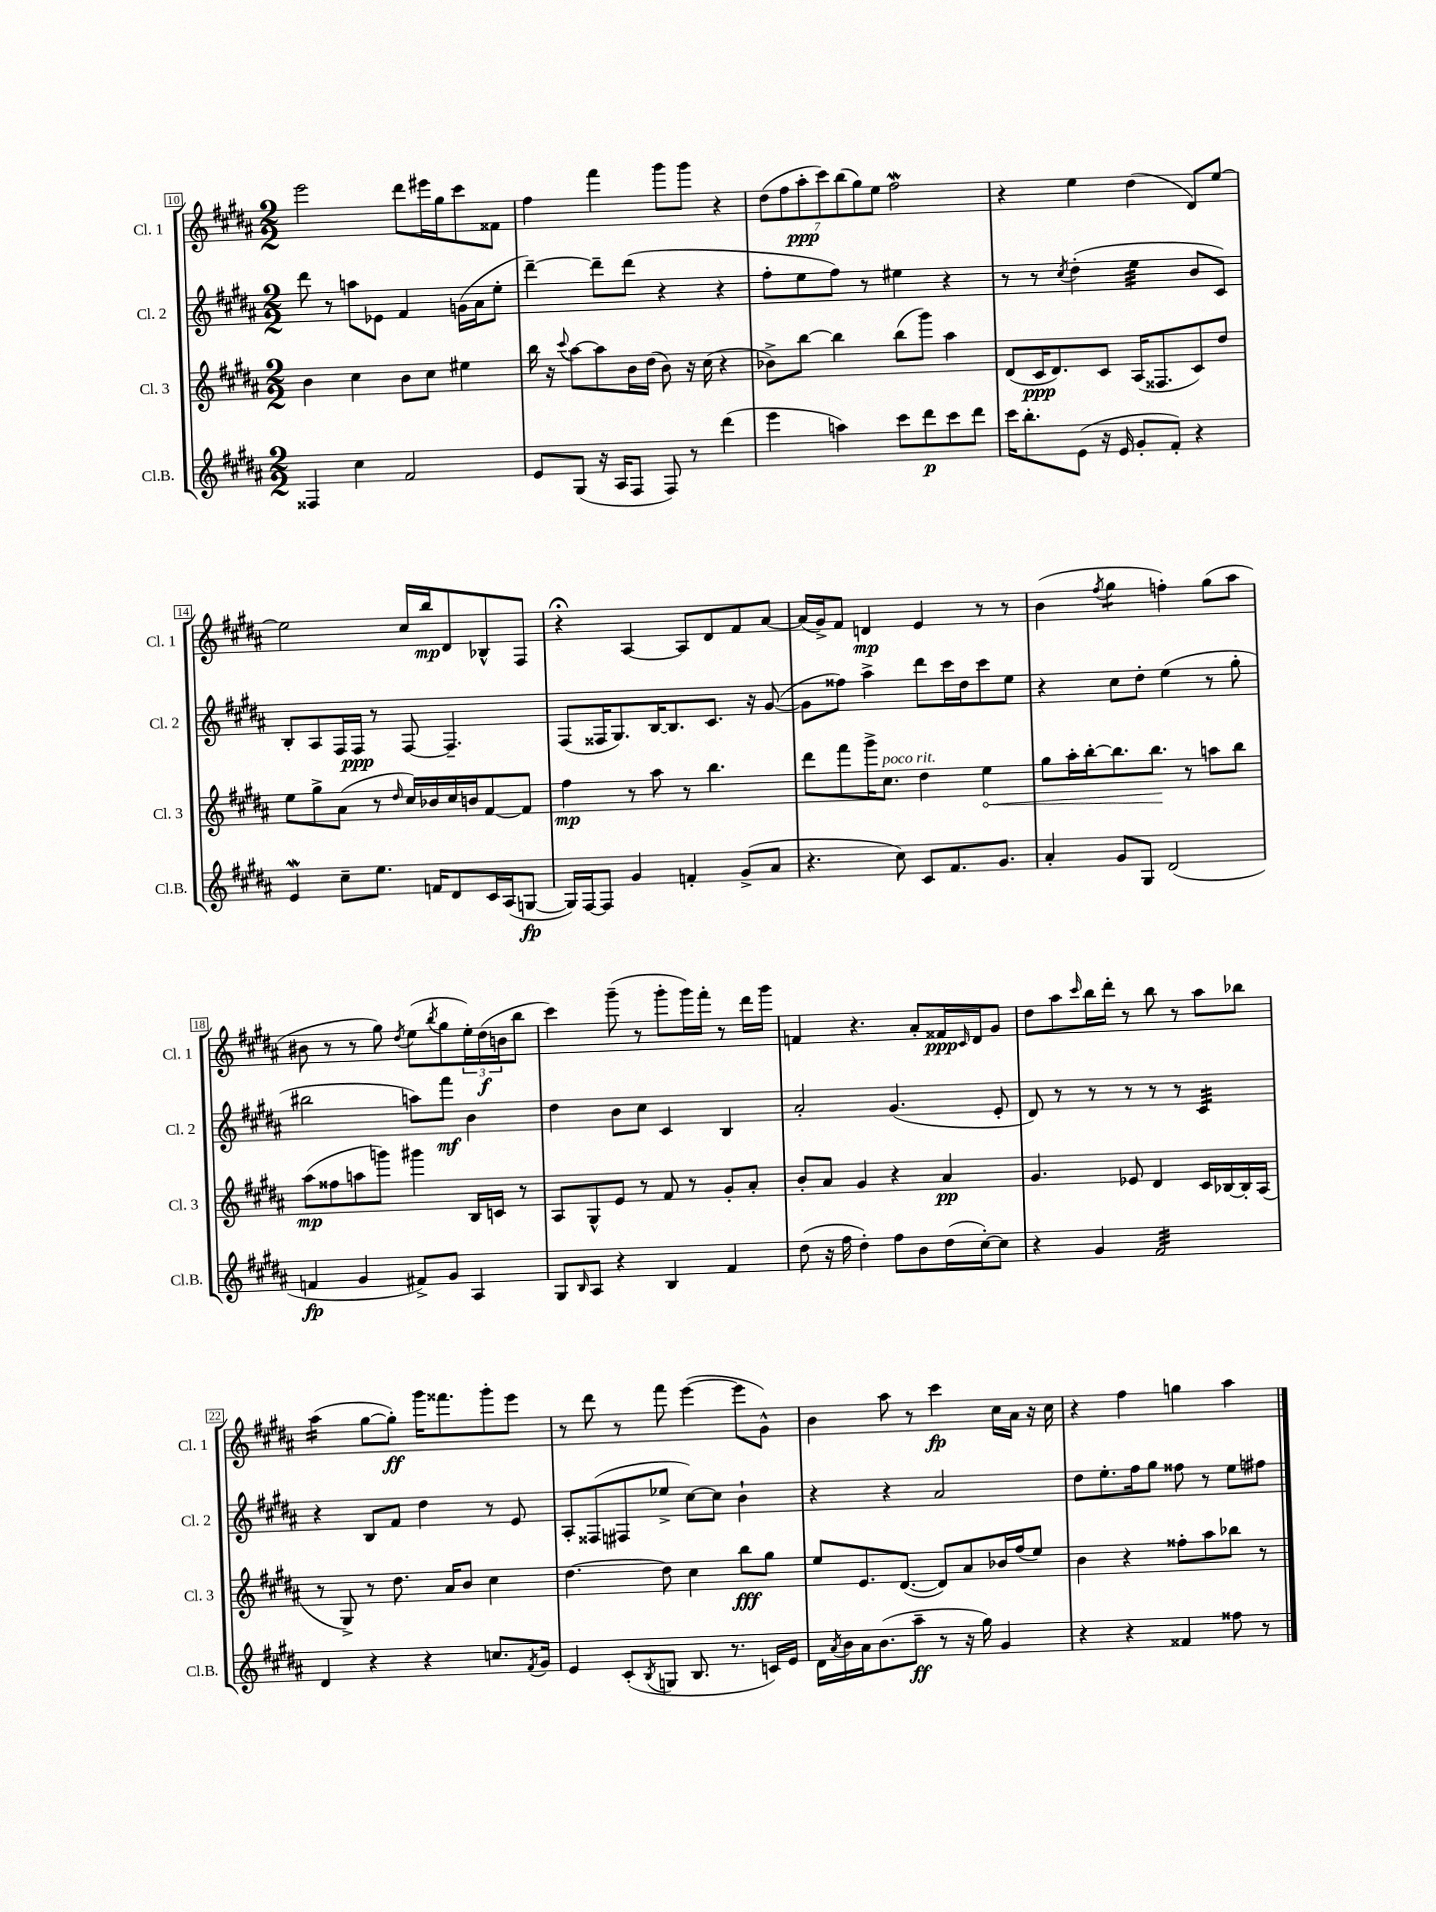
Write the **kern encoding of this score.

**kern	**kern	**kern	**kern
*staff4	*staff3	*staff2	*staff1
*clefG2	*clefG2	*clefG2	*clefG2
*k[f#c#g#d#a#]	*k[f#c#g#d#a#]	*k[f#c#g#d#a#]	*k[f#c#g#d#a#]
*M2/2	*M2/2	*M2/2	*M2/2
4F##/	4b\	8ddd#\	2eee\
.	.	8r	.
4cc#\	4cc#\	8aa\L	.
.	.	8e-\J	.
2f#/	8b\L	4f#/	8ddd#\L
.	8cc#\J	.	16eee#\L
.	.	.	16gg#\J
.	4ee#\	(16g\LL	8ccc#\
.	.	16a#\J	.
.	.	8ee'\J	8f##\J
=	=	=	=
8e/L	16bb\	[4ddd#~\)	4ff#\
.	16r	.	.
.	8qqccc#/	.	.
(8G#/J	[8aa#\L	.	.
16r	8aa#\]	8ddd#~\]L	4fff#\
16A#/LK	.	.	.
8F#/J	16b\L	(8ddd#\J	.
.	(16dd#\JJ	.	.
8F#/)	8b\)	4r	8ggg#\L
8r	16r	.	8ggg#\J
.	(16cc#\	.	.
(4ddd#\	4r	4r	4r
=	=	=	=
4eee\	8b-^\L)	8ff#'\L	(14dd#\L
.	.	.	14ff#\
.	[8bb\J	8ee\	.
.	.	.	14aa#'\
.	.	.	14ccc#\)
4aa\)	4bb\]	8ff#\J)	.
.	.	.	(14bb\
.	.	.	14gg#\)
.	.	8r	.
.	.	.	14ee\J
8ccc#\L	(8bb\L	4ee#\	2ff#\
8ddd#\	8ggg#\J)	.	.
8ccc#\	4aa#\	4r	.
8ddd#\J	.	.	.
=	=	=	=
16ccc#\LK	(8d#/L	8r	4r
8.bb'\	.	.	.
.	16c#/K	8r	.
.	8.d#/)	.	.
.	.	8qcc#/	.
(8e\J	.	(4dd#'\	4ee\
16r	8c#/J	.	.
16e/	.	.	.
8g#'/L	(16A#/LK	4ee\	(4dd#\
.	8.F##/	.	.
8f#'/J)	.	.	.
4r	8c#/)	8b/L	8d#/L)
.	8dd#/J	8c#/J)	[8ee/J
=	=	=	=
4e/	8ee\L	8B'/L	2ee\]
.	8gg#^\	8A#/	.
8cc#~\L	(8a#\J	16F#/L	.
.	.	16F#/JJ	.
8.ee\J	8r	8r	.
.	16qqdd#/	.	.
.	16cc#/LL)	[8F#/	16cc#/LL
16f/LK	16b-/	.	16bb/J
8d#/	16cc#/	4.F#~/]	8d#/
.	16b/J	.	.
16c#/L	[8f#/	.	8B-^^/
(16A#/J	.	.	.
[8G/J	8f#/]J	.	8F#/J
=	=	=	=
16G/]LL)	4ff#\	(8F#/L	4r;
[16F#/J	.	.	.
8F#/]J	.	16F##/K	.
.	.	8.G#/)	.
4g#/	8r	.	[4A#/
.	8aa#\	[16B/K	.
.	.	8.B/]	.
4f'/	8r	.	8A#/]L
.	4.bb\	8.c#/J	8d#/
(8g#^/L	.	.	8f#/
.	.	16r	.
8a#/J	.	([8g#/	[8a#/J
=	=	=	=
4.r	8ddd#\L	8g#\]L	(16a#/]LL
.	.	.	16g#^/J)
.	8fff#\	8ff##\J)	8f#/J
.	16ggg#^\K	4aa#^\	4d/
.	8.cc#\J	.	.
8cc#\)	.	.	.
8c#/L	4dd#\	8ddd#\L	4e/
8.f#/	.	16ccc#\L	.
.	.	16dd#\J	.
.	4ee\	8ccc#\	8r
8.g#/J	.	.	.
.	.	8ee\J	8r
=	=	=	=
4a#'/	8gg#\L	4r	(4b\
.	16aa#'\L	.	.
.	[16bb'\J	.	.
.	.	.	8qff#/
8g#/L	8.bb\]	8cc#\L	4gg#\
8G#/J	.	8dd#'\J	.
.	8.bb\J	.	.
(2d#/	.	(4ee\	4ff'\)
.	8r	.	.
.	8aa\L	8r	(8gg#\L
.	8bb\J	8gg#'\	8aa#\J
=	=	=	=
4f/	(8aa#\L	2bb#\	8b#\
.	8ff##\	.	8r
4g#/	8aa\	.	8r
.	8ggg\J)	.	8gg#\)
.	.	.	8qdd#/
8f#^/L)	4ggg#\	8aa\L)	(8ee\L
.	.	.	8qbb/
8g#/J	.	8fff#\J	8gg#\
4A#/	16B/LL	4b\	24ee'\L)
.	.	.	(24dd#\
.	16c/JJ	.	.
.	.	.	24b\J
.	8r	.	8bb\J
=	=	=	=
8G#/L	8A#/L	4dd#\	4ccc#\)
16qqB/	.	.	.
8A#/J	8G#^^/	.	.
4r	8e/J	8b\L	(8ggg#~\
.	8r	8cc#\J	8r
4B/	8f#/	4c#/	8ggg#'\L
.	8r	.	16ggg#\L)
.	.	.	16fff#'\JJ
4f#/	8g#'/L	4B/	8r
.	8a#'/J	.	16ddd#\LL
.	.	.	16ggg#\JJ
=	=	=	=
(8dd#\	8b'/L	2a#'/	4f/
16r	8a#/J	.	.
16ff#\	.	.	.
4dd#'\)	4g#/	.	4.r
8ff#\L	4r	(4.g#/	.
8b\	.	.	8a#'/L
(16dd#\L	4a#/	.	16f##/L
.	.	.	16qqc#/
[16cc#'\J)	.	.	16d#/J
8cc#\]J	.	8e'/	8g#/J
=	=	=	=
4r	4.g#/	8d#/)	8dd#\L
.	.	8r	8aa#\
.	.	.	16qqccc#/
4g#/	.	8r	16bb\L
.	.	.	16ddd#'\JJ
.	8e-/	8r	8r
2f#/	4d#/	8r	8bb\
.	.	8r	8r
.	16c#/LL	4c#/	8aa#\L
.	[16B-/	.	.
.	16B-'/]	.	8bb-\J
.	(16A#/JJ	.	.
=	=	=	=
4d#/	8r	4r	(4aa#\
.	8G#^/)	.	.
4r	8r	8B/L	[8gg#\L
.	8.dd#\	8f#/J	8gg#'\]J)
4r	.	4dd#\	16ggg#\LK
.	16a#/LK	.	8.fff##\
.	8b/J	.	.
8.cc/L	4cc#\	8r	8ggg#'\
.	.	8e/	8eee\J
8qf#/	.	.	.
16g#/Jk	.	.	.
=	=	=	=
4e/	[4.dd#\	8A#'/L	8r
.	.	(8F##/	8ddd#\
(8c#'/L	.	8F#/	8r
8qB/	.	.	.
8G/J	8dd#\]	8ee-^/J	8fff#\
8.B/	4cc#\	[8cc#\L)	([4eee\
.	.	8cc#\]J	.
8.r	.	.	.
.	8bb\L	4b`\	8eee\]L
16c/LL)	8gg#\J	.	8g#^^\J)
16e/JJ	.	.	.
=	=	=	=
16d#\LL	8ee/L	4r	4b\
8qa#/	.	.	.
16b\	.	.	.
16a#\J	8.e/	.	.
(8.b\	.	.	.
.	.	4r	8aa#\
.	([8.d#/J	.	.
8aa#~\J	.	.	8r
8r	8d#/]L)	2a#/	4ccc#\
16r	8a#/	.	.
16gg#\)	.	.	.
4g#/	16b-/L	.	16cc#\LL
.	(16ff#/J	.	16a#\JJ
.	8ee/J)	.	16r
.	.	.	16cc#\
=	=	=	=
4r	4b\	8dd#\L	4r
.	.	8.ee'\	.
4r	4r	.	4ff#\
.	.	16ff#\k	.
.	.	8gg#\J	.
4f##/	8ff##'\L	8ff##\	4gg\
.	8aa#\	8r	.
8ff##\	8bb-\J	8ee\L	4aa#\
8r	8r	8ff#\J	.
==	==	==	==
*-	*-	*-	*-
